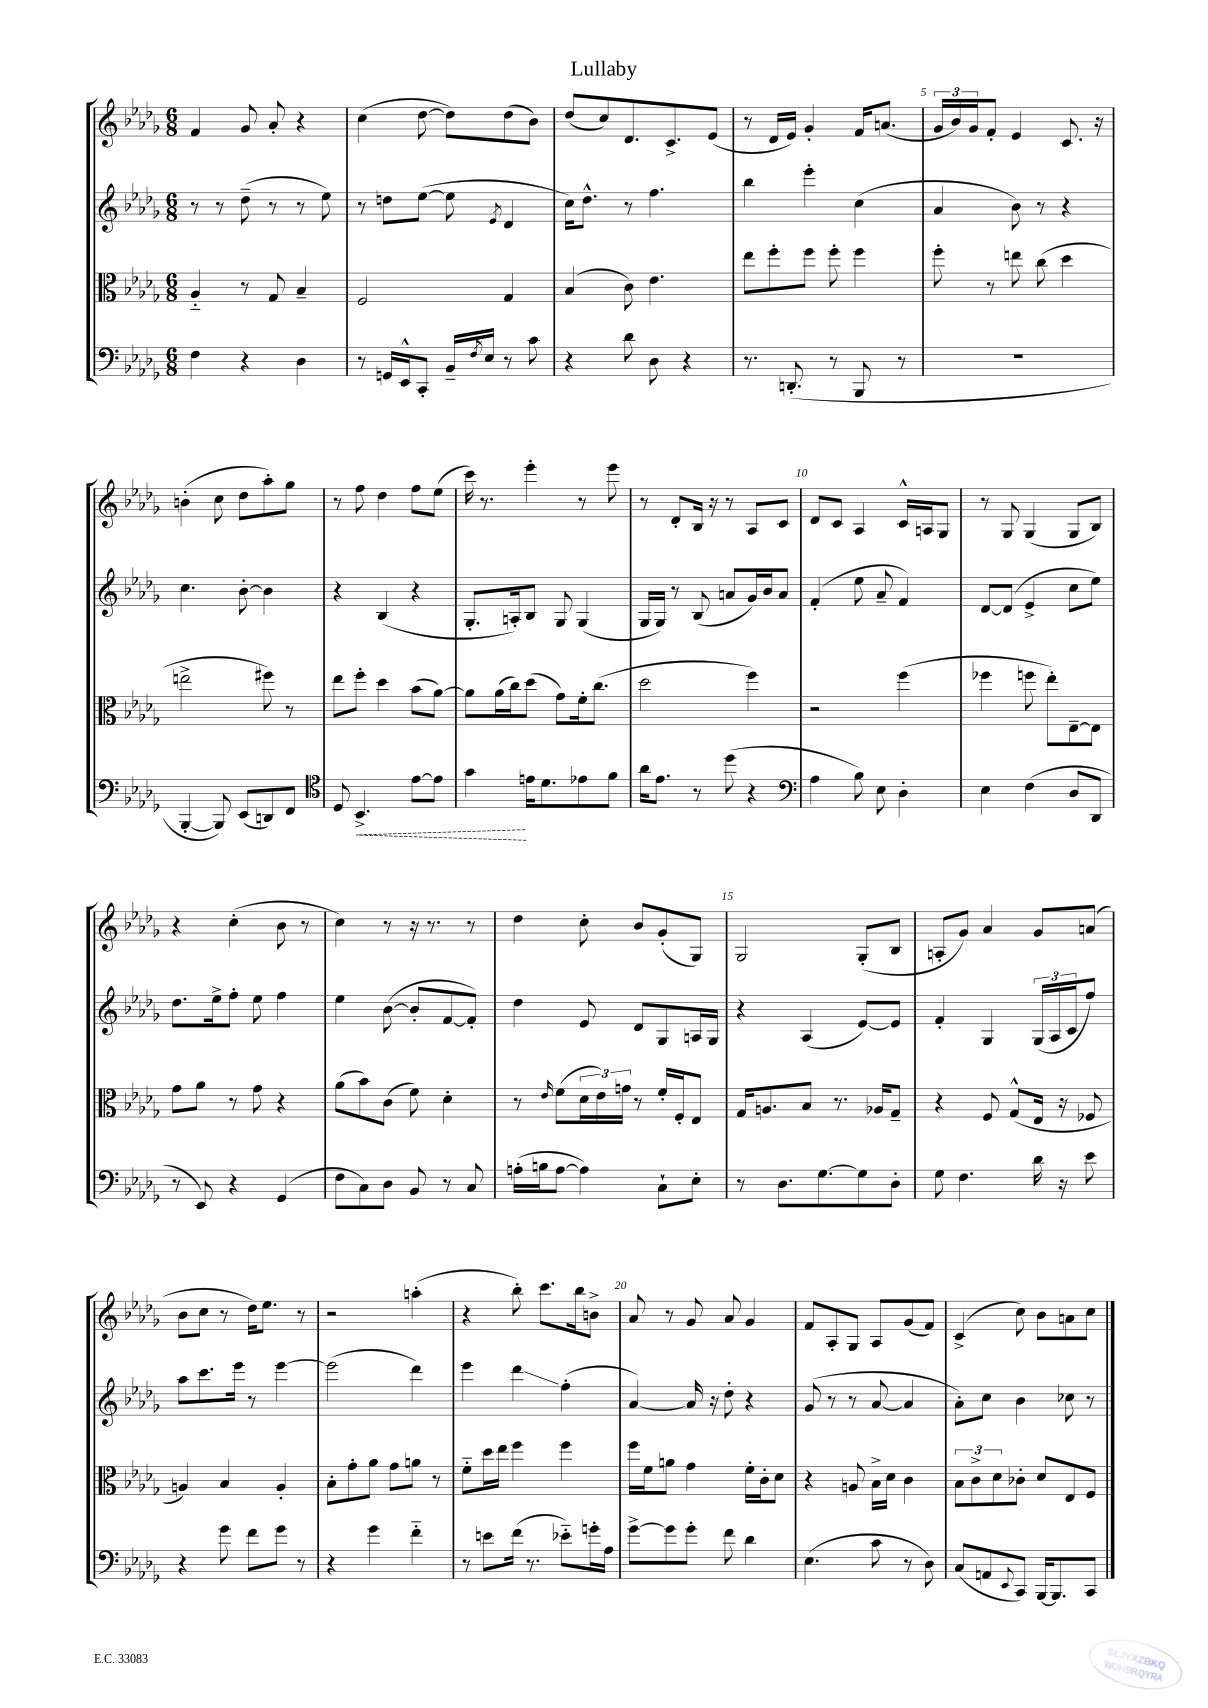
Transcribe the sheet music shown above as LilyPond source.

\header { title = "Lullaby" }
<<
\new StaffGroup <<
\new Staff = "s0" {
    \clef treble \key des \major \numericTimeSignature \time 6/8
    f'4 ges'8 aes'8-. r4 |
    c''4( des''8~ des''8) des''8( bes'8) |
    des''8( c''8) des'8. c'8.-> ees'8( |
    r8 des'16 ees'16) ges'4-. f'16 a'8.( |
    \tuplet 3/2 { ges'16 bes'16) ges'16 } f'8-. ees'4 c'8. r16 |
    b'4-.( c''8 des''8 aes''8-.) ges''8 |
    r8 f''8 des''4 f''8 ees''8( |
    c'''16) r8. ees'''4-. r8 ees'''8 |
    r8 des'8-. bes16 r16 r8 aes8 c'8 |
    des'8 c'8 aes4 c'16-^ a16 ges8 |
    r8 ges8 ges4( ges8 bes8) |
    r4 c''4-.( bes'8 r8 |
    c''4) r8 r16 r8. r8 |
    des''4 c''8-. bes'8 ges'8-.( ges8) |
    ges2 ges8-.( bes8 |
    a8-. ges'8) aes'4 ges'8 a'8( |
    bes'8 c''8 r8 des''16) ees''8. r8 |
    r2 a''4-.( |
    r4 bes''8-.) c'''8. bes''16 b'8-> |
    aes'8 r8 ges'8 aes'8 ges'4 |
    f'8 aes8-. ges8 aes8 ges'8( f'8) |
    c'4->( c''8) bes'8 a'8 c''8 \bar "|." |
}
\new Staff = "s1" {
    \clef treble \key des \major \numericTimeSignature \time 6/8
    r8 r8 des''8--( r8 r8 ees''8) |
    r8 d''8 ees''8~( ees''8 \acciaccatura { ees'8 } des'4 |
    c''16) des''8.-^ r8 f''4. |
    bes''4 ees'''4-. c''4( |
    aes'4 bes'8) r8 r4 |
    c''4. bes'8~-. bes'4 |
    r4 bes4( r4 |
    ges8.-. a16-.) bes8 ges8 ges4( |
    ges16 ges16) r8 bes8( a'8 ges'16) bes'16 a'8 |
    f'4-.( ees''8 aes'8-- f'4) |
    des'8~ des'8( ees'4-> c''8 ees''8) |
    des''8. ees''16-> f''8-. ees''8 f''4 |
    ees''4 bes'8~( bes'8-. f'8~ f'8-.) |
    des''4 ees'8 des'8 ges8 a16 ges16 |
    r4 aes4( ees'8~) ees'8 |
    f'4-. ges4 \tuplet 3/2 { ges16( aes16 c'16 } f''8) |
    aes''8 c'''8. ees'''16 r8 ees'''4~ |
    ees'''2( des'''4) |
    ees'''4 des'''4\glissando f''4-.( |
    aes'4~) aes'16 r16 des''8-. r4 |
    ges'8( r8 r8 aes'8~ aes'4 |
    aes'8-.) c''8 bes'4 ces''8 r8 \bar "|." |
}
\new Staff = "s2" {
    \clef alto \key des \major \numericTimeSignature \time 6/8
    aes4-_ r8 ges8 bes4-- |
    f2 ges4 |
    bes4( c'8) ees'4. |
    ees''8 f''8-. f''8 f''8-. f''4 |
    f''8-. r8 e''8 c''8( des''4 |
    e''2-> fis''8) r8 |
    ees''8 f''8-. des''4 bes'8( aes'8~) |
    aes'8 aes'16( c''16) des''8( ges'8) f'16-. c''8.( |
    des''2 f''4) |
    r2 f''4( |
    fes''4 f''8 ees''8-.) ees8~-- ees8 |
    ges'8 aes'8 r8 ges'8 r4 |
    aes'8( bes'8) c'8( f'8) des'4-. |
    r8 \grace { ees'16 } f'8( \tuplet 3/2 { des'16 ees'16) g'16 } r8 f'16-. f16-. ees8 |
    ges16 a8. bes8 r8. aes16 ges8-- |
    r4 f8 ges8-^( ees16 r16 fes8 |
    a4) bes4 a4-. |
    bes8-. ges'8-. aes'8 ges'8 a'8 r8 |
    f'8-_ des''16 ees''16 f''4 f''4 |
    f''16 f'16 a'8 ges'4 f'16-. c'16-. des'8 |
    r4 a8 bes16-> des'16 c'4 |
    \tuplet 3/2 { bes8 c'8-> des'8 } ces'8-. des'8 ees8 f8 \bar "|." |
}
\new Staff = "s3" {
    \clef bass \key des \major \numericTimeSignature \time 6/8
    f4 r4 des4 |
    r8 g,16 ees,16-^ c,8-. bes,16-- \acciaccatura { f8 } ees16 r8 c'8 |
    r4 des'8 des8 r4 |
    r8. d,8.-.( r8 bes,,8 r8 |
    R2. |
    bes,,4~-. bes,,8) ees,8( d,8) f,8 |
    \clef tenor des8 \once \override Hairpin.style = #'dashed-line bes,4.->\< ees'8~ ees'8 |
    ges'4\! e'16 des'8. ees'8 f'8 |
    aes'16 ees'8. r8 des''8( r4 |
    \clef bass aes4 bes8) ees8 des4-. |
    ees4 f4( des8 des,8 |
    r8 ees,8) r4 ges,4( |
    f8 c8) des8 bes,8 r8 c8 |
    a16-.( b16 a8~ a4) c8-! ees8-. |
    r8 des8. ges8.~ ges8 des8-. |
    ges8 f4. des'16 r16 ees'8 |
    r4 ges'8 f'8 ges'8 r8 |
    r4 ges'4 f'4-_ |
    r8 e'8 f'16( r8. ees'8-_) g'16-. aes16 |
    ges'8~-> ges'8 ges'8-. f'8 des'4 |
    ees4.( c'8 r8 des8) |
    c8( a,8 \appoggiatura { ees,8 } c,8) bes,,16~ bes,,8. c,8 \bar "|." |
}
>>
>>
\layout { \context { \Score \override BarNumber.break-visibility = ##(#f #t #t) barNumberVisibility = #(every-nth-bar-number-visible 5) } }
